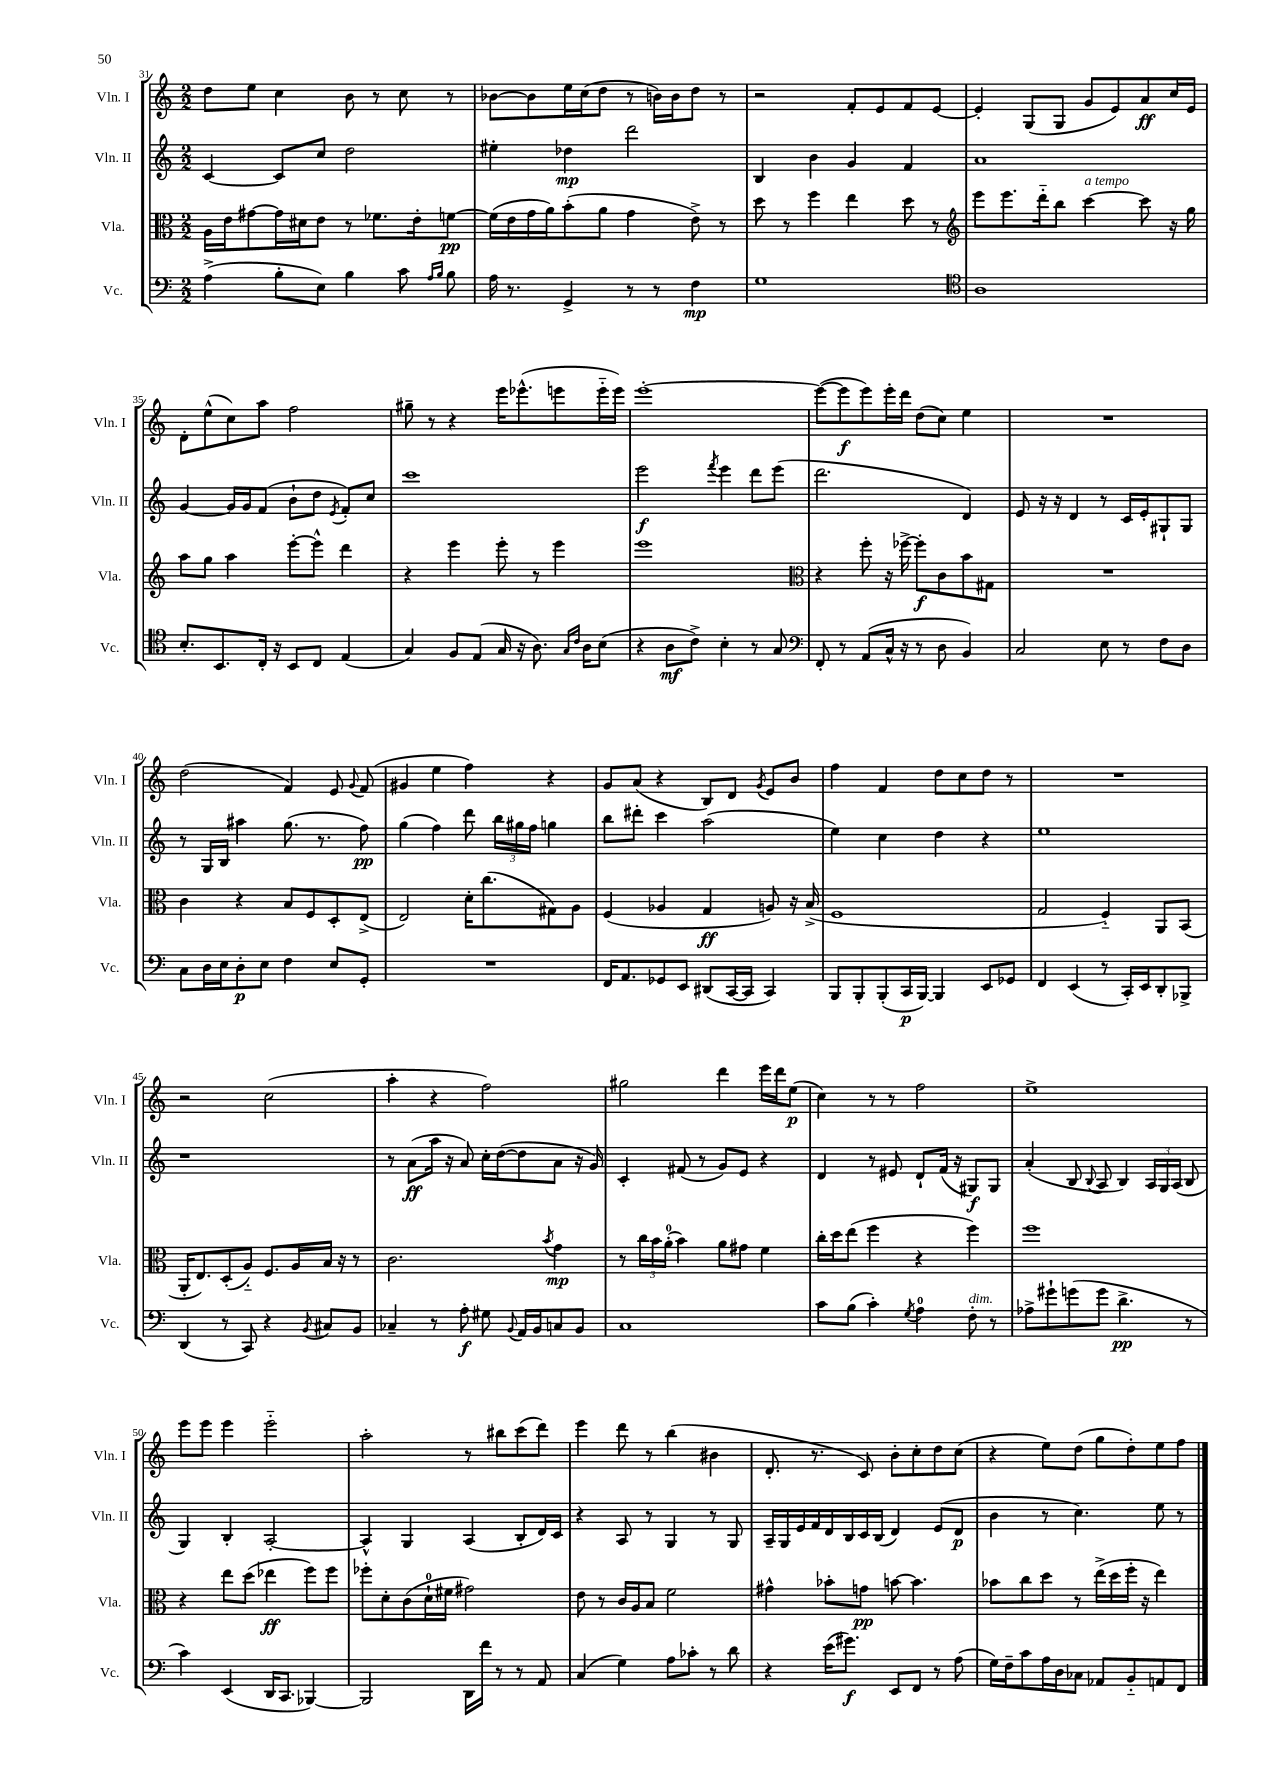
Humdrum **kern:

**kern	**dynam	**kern	**dynam	**kern	**dynam	**kern	**dynam
*part4	*part4	*part3	*part3	*part2	*part2	*part1	*part1
*staff4	*staff4	*staff3	*staff3	*staff2	*staff2	*staff1	*staff1
*I"Vc.	*	*I"Vla.	*	*I"Vln. II	*	*I"Vln. I	*
*I'Vc.	*	*I'Vla.	*	*I'Vln. II	*	*I'Vln. I	*
*clefF4	*	*clefC3	*	*clefG2	*	*clefG2	*
*k[]	*	*k[]	*	*k[]	*	*k[]	*
*M2/2	*	*M2/2	*	*M2/2	*	*M2/2	*
=31	=31	=31	=31	=31	=31	=31	=31
(4A^\	.	16A\LL	.	[4c/	.	8dd\L	.
.	.	16e\J	.	.	.	.	.
.	.	[8g#X\	.	.	.	8ee\J	.
8B'\L	.	16g#\L]	.	8c/L]	.	4cc\	.
.	.	16d#X\J	.	.	.	.	.
8E\J)	.	8e\J	.	8cc/J	.	.	.
4B\	.	8r	.	2dd\	.	8b\	.
.	.	8.f-X\L	.	.	.	8r	.
8c\	.	.	.	.	.	8cc\	.
.	.	16e'\k	.	.	.	.	.
16qqA/LL	.	.	.	.	.	.	.
16qqB/JJ	.	.	.	.	.	.	.
8B\	.	[8fn\J	pp	.	.	8r	.
=32	=32	=32	=32	=32	=32	=32	=32
16A\	.	(16f\LL]	.	4ee#X'\	.	[8b-X\L	.
8.r	.	16e\	.	.	.	.	.
.	.	16g\	.	.	.	8b-\]	.
.	.	16a\J)	.	.	.	.	.
4GG^/	.	(8b'\	.	4dd-X\	mp	16ee\L	.
.	.	.	.	.	.	(16cc\J	.
.	.	8a\J	.	.	.	8dd\J	.
8r	.	4g\	.	2ddd\	.	8r	.
8r	.	.	.	.	.	16bn\LL)	.
.	.	.	.	.	.	16b\J	.
4F\	mp	8e^\)	.	.	.	8dd\J	.
.	.	8r	.	.	.	8r	.
=33	=33	=33	=33	=33	=33	=33	=33
1G	.	8dd\	.	4B/	.	2r	.
.	.	8r	.	.	.	.	.
.	.	4ff\	.	4b\	.	.	.
.	.	4ee\	.	4g/	.	8f'/L	.
.	.	.	.	.	.	8e/	.
.	.	8dd\	.	4f/	.	8f/	.
.	.	8r	.	.	.	[8e/J	.
=34	=34	=34	=34	=34	=34	=34	=34
*clefC4	*	*clefG2	*	*	*	*	*
1A	.	8eee\L	.	1a	.	4e'/]	.
.	.	8.eee\	.	.	.	.	.
.	.	.	.	.	.	(8G/L	.
.	.	16ddd\k	.	.	.	.	.
.	.	8bb\J	.	.	.	8G/J	.
!	!	!LO:TX:a:i:t=a tempo	!	!	!	!	!
.	.	[4ccc\	.	.	.	8g/L	.
.	.	.	.	.	.	8e/)	.
.	.	8ccc\]	.	.	.	8a/	ff
.	.	16r	.	.	.	16cc/L	.
.	.	16gg\	.	.	.	16e/JJ	.
!!LO:LB:g=z
=35	=35	=35	=35	=35	=35	=35	=35
8.B'/L	.	8aa\L	.	[4g/	.	8d'\L	.
.	.	8gg\J	.	.	.	(8ee^^\	.
8.BB/	.	.	.	.	.	.	.
.	.	4aa\	.	16g/LL]	.	8cc\)	.
.	.	.	.	16g/J	.	.	.
16C'/Jk	.	.	.	(8f/J	.	8aa\J	.
16r	.	.	.	.	.	.	.
8BB/L	.	[8eee'\L	.	8b`\L	.	2ff\	.
8C/J	.	8eee^^\J]	.	8dd\J	.	.	.
.	.	.	.	8qe/	.	.	.
(4E/	.	4ddd\	.	8f'/L)	.	.	.
.	.	.	.	8cc/J	.	.	.
=36	=36	=36	=36	=36	=36	=36	=36
4G/)	.	4r	.	1ccc	.	8gg#X~\	.
.	.	.	.	.	.	8r	.
8F/L	.	4eee\	.	.	.	4r	.
(8E/J	.	.	.	.	.	.	.
16G/	.	8eee'\	.	.	.	16eee\KL	.
16r	.	.	.	.	.	(8.eee-X^^\	.
8.A\)	.	8r	.	.	.	.	.
.	.	4eee\	.	.	.	8eeen\	.
16qqG/LL	.	.	.	.	.	.	.
16qqc/JJ	.	.	.	.	.	.	.
16A\KL	.	.	.	.	.	.	.
(8B\J	.	.	.	.	.	16eee\L	.
.	.	.	.	.	.	16eee\JJ)	.
=37	=37	=37	=37	=37	=37	=37	=37
4r	.	1eee	.	2eee\	f	[1eee'	.
8A\L	mf	.	.	.	.	.	.
8c^\J)	.	.	.	.	.	.	.
.	.	.	.	8qfff/	.	.	.
4B'\	.	.	.	4eee\	.	.	.
8r	.	.	.	8ddd\L	.	.	.
8G/	.	.	.	(8eee\J	.	.	.
=38	=38	=38	=38	=38	=38	=38	=38
*clefF4	*	*clefC3	*	*	*	*	*
8FF'/	.	4r	.	2.ddd\	.	(8eee\L_	.
8r	.	.	.	.	.	8eee\]	f
(8AA/L	.	8ff'\	.	.	.	8eee\)	.
16C^^/Jk	.	16r	.	.	.	16eee'\L	.
16r	.	[16ff-X^\	.	.	.	16ddd\JJ	.
8r	.	8ff-'\L]	f	.	.	(8dd\L	.
8D\	.	8c\	.	.	.	8cc\J)	.
4BB/)	.	8b\	.	4d/)	.	4ee\	.
.	.	8G#X\J	.	.	.	.	.
=39	=39	=39	=39	=39	=39	=39	=39
2C/	.	1r	.	8e/	.	1r	.
.	.	.	.	16r	.	.	.
.	.	.	.	16r	.	.	.
.	.	.	.	4d/	.	.	.
8E\	.	.	.	8r	.	.	.
8r	.	.	.	16c/LL	.	.	.
.	.	.	.	16e'/J	.	.	.
8F\L	.	.	.	8G#X`/	.	.	.
8D\J	.	.	.	8G#/J	.	.	.
!!LO:LB:g=z
=40	=40	=40	=40	=40	=40	=40	=40
8C\L	.	4c\	.	8r	.	(2dd\	.
16D\L	.	.	.	16G/LL	.	.	.
16E\J	.	.	.	16B/JJ	.	.	.
8D'\	p	4r	.	4aa#X\	.	.	.
8E\J	.	.	.	.	.	.	.
4F\	.	8B/L	.	(8.gg\	.	4f/)	.
.	.	8F/	.	.	.	.	.
.	.	.	.	8.r	.	.	.
8E/L	.	8D'/	.	.	.	8e/	.
.	.	.	.	.	.	8qqg/	.
8GG'/J	.	(8E^/J	.	8ff\)	pp	(8f/	.
=41	=41	=41	=41	=41	=41	=41	=41
1r	.	2E/)	.	(4gg\	.	4g#X/	.
.	.	.	.	4ff\)	.	4ee\	.
.	.	16d'\KL	.	8ddd\	.	4ff\)	.
.	.	(8.cc\	.	.	.	.	.
.	.	.	.	24bb\LL	.	.	.
.	.	.	.	24gg#X\	.	.	.
.	.	.	.	24ff\JJ	.	.	.
.	.	8G#X\)	.	4ggn\	.	4r	.
.	.	8A\J	.	.	.	.	.
=42	=42	=42	=42	=42	=42	=42	=42
16FF/KL	.	(4F/	.	8bb\L	.	8g/L	.
8.AA/	.	.	.	.	.	.	.
.	.	.	.	8ddd#X'\J	.	(8a/J	.
8GG-X/	.	4A-X/	.	4ccc\	.	4r	.
8EE/J	.	.	.	.	.	.	.
(8DD#X/L	.	4G/	ff	(2aa\	.	8B/L)	.
[16CC/L	.	.	.	.	.	8d/J	.
16CC/JJ]	.	.	.	.	.	.	.
.	.	.	.	.	.	8qg/	.
4CC/)	.	8An/)	.	.	.	8e/L	.
.	.	16r	.	.	.	8b/J	.
.	.	(16B^/	.	.	.	.	.
=43	=43	=43	=43	=43	=43	=43	=43
8BBB/L	.	1F	.	4ee\)	.	4ff\	.
8BBB'/	.	.	.	.	.	.	.
(8BBB'/	.	.	.	4cc\	.	4f/	.
16CC/L	p	.	.	.	.	.	.
[16BBB/JJ)	.	.	.	.	.	.	.
4BBB/]	.	.	.	4dd\	.	8dd\L	.
.	.	.	.	.	.	8cc\	.
8EE/L	.	.	.	4r	.	8dd\J	.
8GG-X/J	.	.	.	.	.	8r	.
=44	=44	=44	=44	=44	=44	=44	=44
4FF/	.	2G/	.	1ee	.	1r	.
(4EE/	.	.	.	.	.	.	.
8r	.	4F/)	.	.	.	.	.
16CC'/LL)	.	.	.	.	.	.	.
16EE/J	.	.	.	.	.	.	.
8DD'/	.	8AA/L	.	.	.	.	.
8BBB-X^/J	.	(8BB/J	.	.	.	.	.
!!LO:LB:g=z
=45	=45	=45	=45	=45	=45	=45	=45
(4DD/	.	16AA'/KL	.	1r	.	2r	.
.	.	8.E/)	.	.	.	.	.
8r	.	(8D'/	.	.	.	.	.
8CC/)	.	8A/J)	.	.	.	.	.
4r	.	8.F/L	.	.	.	(2cc\	.
.	.	16A/L	.	.	.	.	.
8qBB/	.	.	.	.	.	.	.
8C#X/L	.	16B/JJ	.	.	.	.	.
.	.	16r	.	.	.	.	.
8BB/J	.	8r	.	.	.	.	.
=46	=46	=46	=46	=46	=46	=46	=46
4C-X~/	.	2.c\	.	8r	.	4aa'\	.
.	.	.	.	(8a\L	ff	.	.
8r	.	.	.	16aa\Jk	.	4r	.
.	.	.	.	16r	.	.	.
8A'\	f	.	.	8a/)	.	.	.
8G#X\	.	.	.	16cc'\LL	.	2ff\)	.
.	.	.	.	([16dd\J	.	.	.
8qqBB/	.	.	.	.	.	.	.
16AA/LL	.	.	.	8dd\]	.	.	.
16BB/J	.	.	.	.	.	.	.
.	.	8qb/	.	.	.	.	.
8Cn/	.	4g\	mp	8a\J	.	.	.
8BB/J	.	.	.	16r	.	.	.
.	.	.	.	16g/)	.	.	.
=47	=47	=47	=47	=47	=47	=47	=47
1C	.	8r	.	4c'/	.	2gg#X\	.
.	.	24cc\LL	.	.	.	.	.
.	.	24b\	.	.	.	.	.
.	.	(24a'\JJ	.	.	.	.	.
.	.	4b\)	.	(8f#X/	.	.	.
.	.	.	.	8r	.	.	.
.	.	8a\L	.	8g/L)	.	4ddd\	.
.	.	8g#X\J	.	8e/J	.	.	.
.	.	4f\	.	4r	.	16eee\LL	.
.	.	.	.	.	.	16ddd\J	.
.	.	.	.	.	.	(8ee\J	p
=48	=48	=48	=48	=48	=48	=48	=48
8c\L	.	16cc'\LL	.	4d/	.	4cc\)	.
.	.	16dd\J	.	.	.	.	.
(8B\J	.	(8ee\J	.	.	.	.	.
4c'\)	.	4ff\	.	8r	.	8r	.
.	.	.	.	8e#X/	.	8r	.
8qG/	.	.	.	.	.	.	.
4A\	.	4r	.	8d`/L	.	2ff\	.
.	.	.	.	(16f/Jk	.	.	.
.	.	.	.	16r	.	.	.
!LO:TX:a:i:t=dim.	!	!	!	!	!	!	!
8F'\	.	4ff\)	.	8G#X/L)	f	.	.
8r	.	.	.	8G#/J	.	.	.
=49	=49	=49	=49	=49	=49	=49	=49
8A-X^\L	.	1ff	.	(4a'/	.	1ee^	.
8g#X`\	.	.	.	.	.	.	.
(8gn\	.	.	.	8B/	.	.	.
.	.	.	.	8qqB/	.	.	.
8g\J	.	.	.	8A/	.	.	.
4.d^\	pp	.	.	4B/)	.	.	.
.	.	.	.	24A/LL	.	.	.
.	.	.	.	24G/	.	.	.
.	.	.	.	(24A/JJ	.	.	.
8r	.	.	.	8B/	.	.	.
!!LO:LB:g=z
=50	=50	=50	=50	=50	=50	=50	=50
4c\)	.	4r	.	4G/)	.	8eee\L	.
.	.	.	.	.	.	8eee\J	.
(4EE/	.	8ee\L	.	4B'/	.	4eee\	.
.	.	(8dd\J	.	.	.	.	.
16DD/KL	.	4ee-X\	ff	[2A'/	.	2eee\	.
8.CC/J	.	.	.	.	.	.	.
[4BBB-X/)	.	8ff\L)	.	.	.	.	.
.	.	8ff\J	.	.	.	.	.
=51	=51	=51	=51	=51	=51	=51	=51
2BBB-/]	.	8ff-X'\L	.	4A^^/]	.	2aa'\	.
.	.	8d'\	.	.	.	.	.
.	.	(8c\	.	4G/	.	.	.
.	.	16d`\L	.	.	.	.	.
.	.	16f#X\JJ	.	.	.	.	.
16DD\LL	.	2g#X\)	.	(4A/	.	8r	.
16f\JJ	.	.	.	.	.	.	.
8r	.	.	.	.	.	8bb#X\L	.
8r	.	.	.	8B'/L	.	(8ccc\	.
8AA/	.	.	.	16d/L)	.	8ddd\J)	.
.	.	.	.	16c/JJ	.	.	.
=52	=52	=52	=52	=52	=52	=52	=52
(4C/	.	8e\	.	4r	.	4eee\	.
.	.	8r	.	.	.	.	.
4G\)	.	16c/LL	.	8A/	.	8ddd\	.
.	.	16A/J	.	.	.	.	.
.	.	8B/J	.	8r	.	8r	.
8A\L	.	2f\	.	4G/	.	(4bb\	.
8c-X'\J	.	.	.	.	.	.	.
8r	.	.	.	8r	.	4b#X\	.
8d\	.	.	.	8G/	.	.	.
=53	=53	=53	=53	=53	=53	=53	=53
4r	.	4g#X^^\	.	16A~/LL	.	8.d'/	.
.	.	.	.	16G/	.	.	.
.	.	.	.	16e/	.	.	.
.	.	.	.	16f/	.	8.r	.
(16e\KL	.	8b-X'\L	.	16d/	.	.	.
8.g#X\J)	f	.	.	16B/	.	.	.
.	.	8gn\J	pp	16c/	.	8c/)	.
.	.	.	.	(16B/JJ	.	.	.
8EE/L	.	[8bn\	.	4d/)	.	8b'\L	.
8FF/J	.	4.b\]	.	.	.	8cc'\	.
8r	.	.	.	(8e/L	.	8dd\	.
(8A\	.	.	.	8d/J	p	(8cc\J	.
=54	=54	=54	=54	=54	=54	=54	=54
16G\LL)	.	8b-X\L	.	4b\	.	4r	.
16F~\J	.	.	.	.	.	.	.
8c\	.	8cc\	.	.	.	.	.
16A\L	.	8dd\J	.	8r	.	8ee\L)	.
16D\J	.	.	.	.	.	.	.
8C-X\J	.	8r	.	4.cc\)	.	(8dd\J	.
8AA-X/L	.	(16ee^\LL	.	.	.	8gg\L	.
.	.	16dd\	.	.	.	.	.
8BB/	.	16ff'\JJ	.	.	.	8dd'\)	.
.	.	16r	.	.	.	.	.
8AAn/	.	4ee\)	.	8ee\	.	8ee\	.
8FF/J	.	.	.	8r	.	8ff\J	.
==	==	==	==	==	==	==	==
*-	*-	*-	*-	*-	*-	*-	*-
